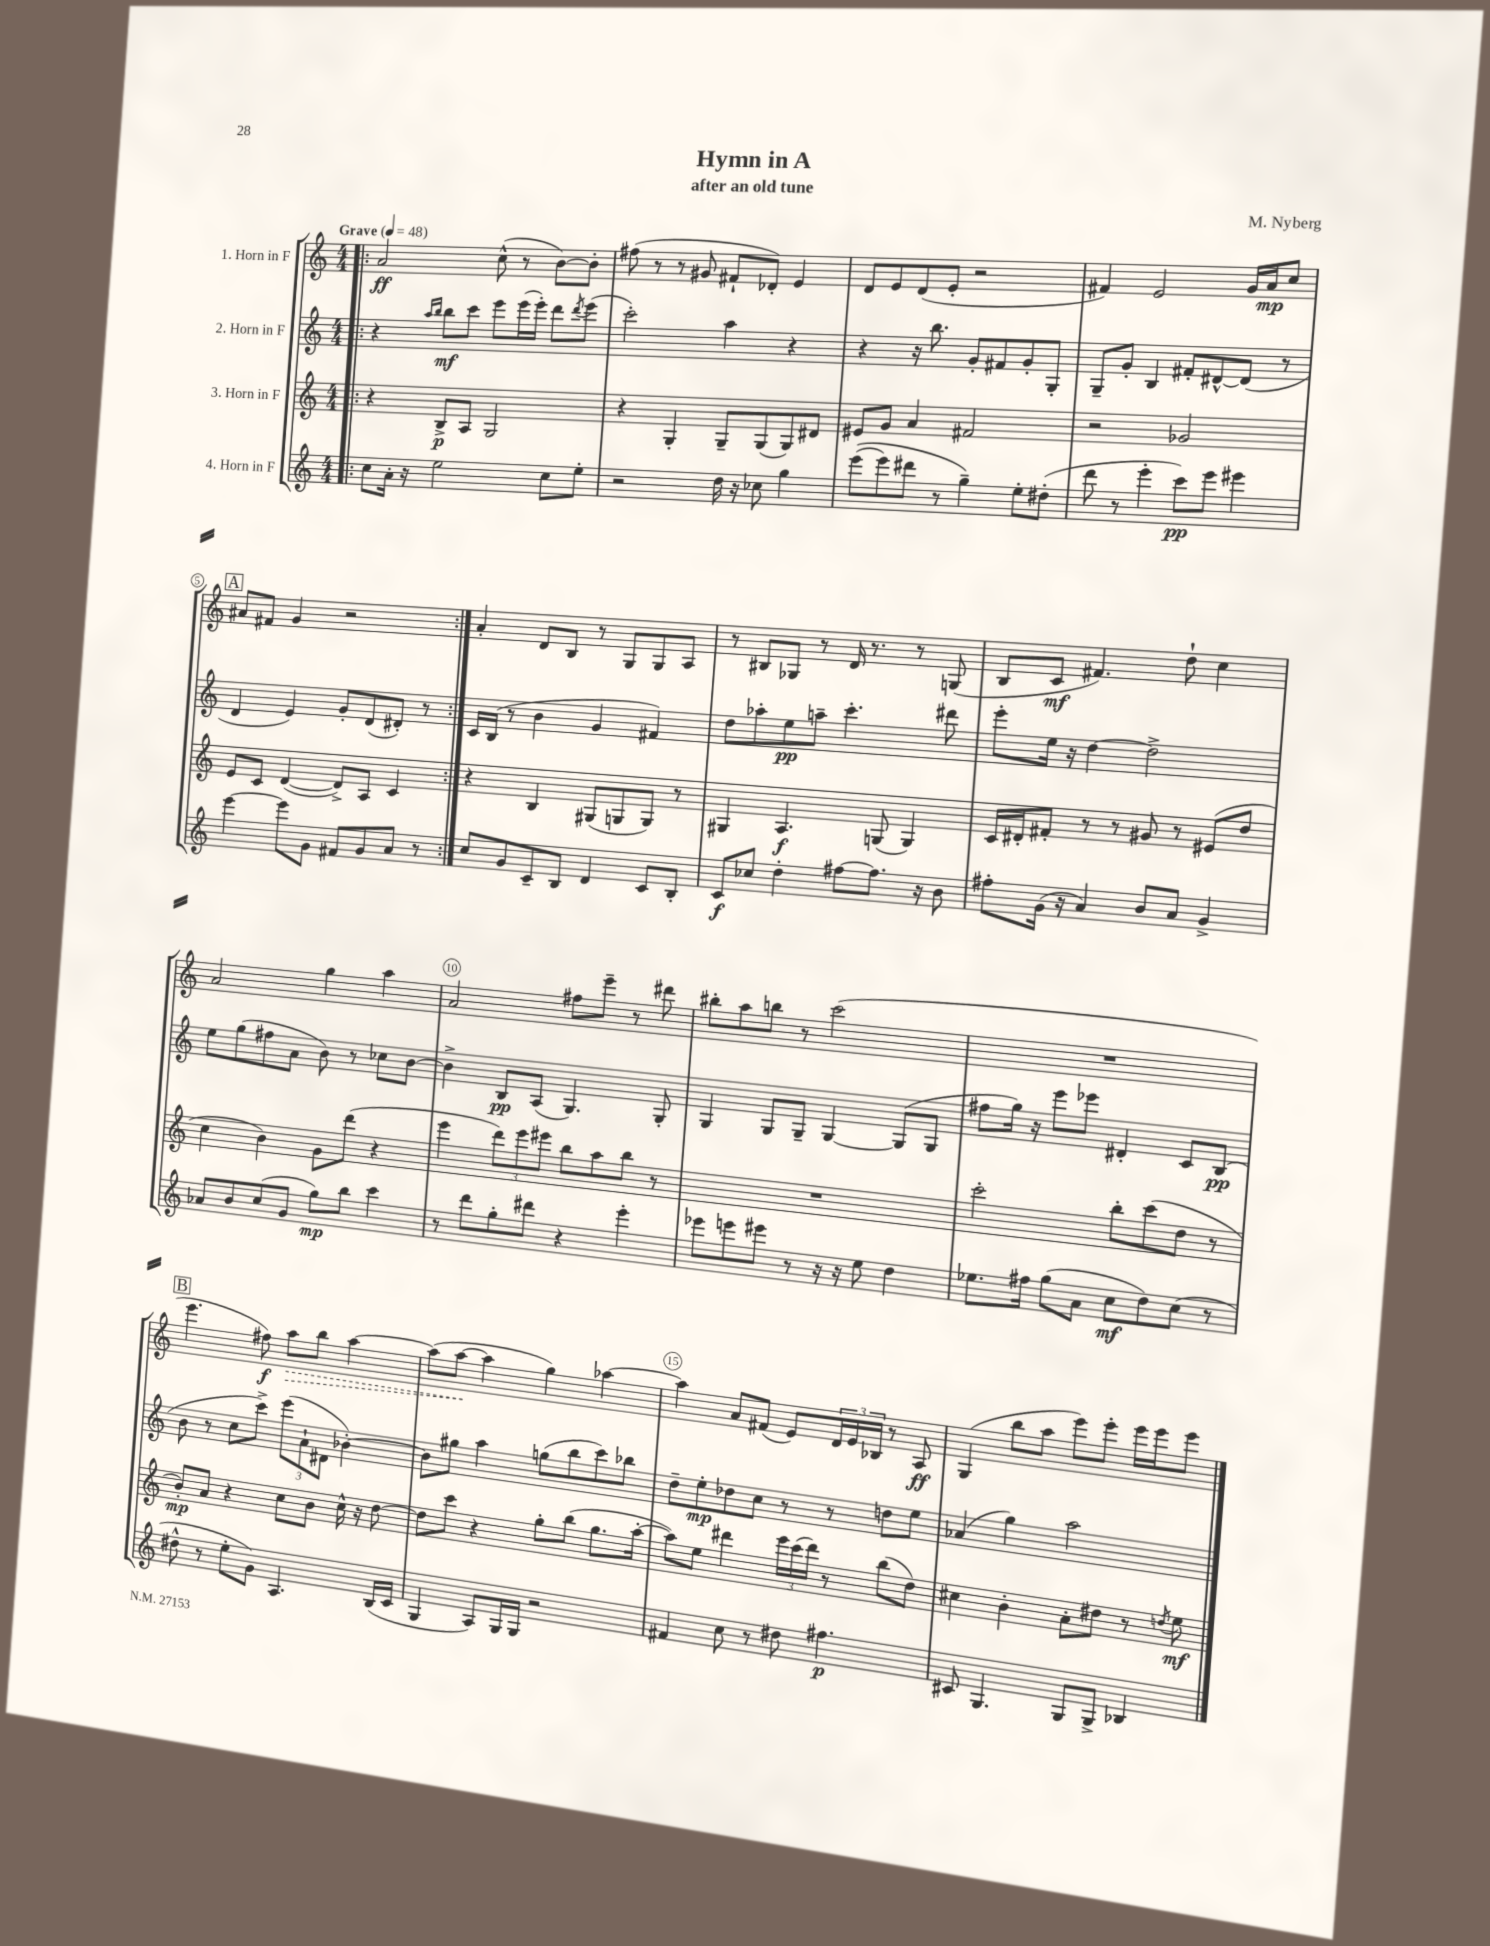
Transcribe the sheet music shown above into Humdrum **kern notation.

**kern	**kern	**kern	**kern
*staff4	*staff3	*staff2	*staff1
*clefG2	*clefG2	*clefG2	*clefG2
*k[]	*k[]	*k[]	*k[]
*M4/4	*M4/4	*M4/4	*M4/4
*MM48	*MM48	*MM48	*MM48
=!|:	=!|:	=!|:	=!|:
8cc	4r	4r	2a
16a'	.	.	.
16r	.	.	.
.	.	16qqaa	.
.	.	16qqbb	.
2ee	8B^	8bb	.
.	8A	8ccc	.
.	2G	8eee	(8cc^^
.	.	(16eee	8r
.	.	16eee')	.
8cc	.	8ddd	[8b)
.	.	8qddd	.
8ee'	.	(8eee	8b']
=	=	=	=
2r	4r	2ccc')	(8ff#
.	.	.	8r
.	4G'	.	8r
.	.	.	8g#
16dd	8G~	4aa	8f#`
16r	.	.	.
8cc-	(8G	.	8d-')
4gg	8G)	4r	4e
.	8d#	.	.
=	=	=	=
&((8eee	8e#	4r	8d
8eee)	8g	.	8e
8ddd#	4a	16r	(8d
.	.	8.bb	.
8r	.	.	8e'
4gg~&)	2f#	8g'	2r
.	.	8f#	.
8ee'	.	8g'	.
(8dd#'	.	8G'	.
=	=	=	=
8ddd	2r	8G~	4f#)
8r	.	8g'	.
4eee'	.	4B	2e
8ccc)	2g-	8f#'	.
8eee	.	[8d#^^	.
4eee#	.	(8d#]	16g
.	.	.	16a
.	.	8r	8cc
=	=	=	=
[4eee	8e	4d	8a#
.	8c	.	8f#
8eee]	([4d	4e)	4g
8g	.	.	.
8f#	8d^])	8g'	2r
8g	8A	(8d	.
8a	4c	8d#')	.
8r	.	8r	.
=:|!	=:|!	=:|!	=:|!
8cc	4r	16c	4a'
.	.	(16B	.
8g	.	8r	.
8c~	4B	4b	8d
8B	.	.	8B
4d	(8G#	4g	8r
.	8G	.	8G
8c	8G)	4f#)	8G
8B'	8r	.	8A
=	=	=	=
8c	4G#	8dd	8r
8cc-	.	8aa-'	8B#
4dd'	4.A	8ee	8G-
.	.	8aa~	8r
[8ff#	.	4.ccc'	16d
.	.	.	8.r
8.ff#]	(8G	.	.
.	4G)	.	8r
16r	.	.	.
8b	.	8ddd#	(8G
=	=	=	=
8ff#'	16c	8eee'	8B
.	16d#'	.	.
(16g	8f#'	16ee	8c
16r	.	16r	.
4a)	8r	[4dd	4.f#)
.	8r	.	.
8b	8g#	2dd^]	.
8a	8r	.	8dd`
4g^	(8e#	.	4cc
.	8dd	.	.
=	=	=	=
8a-	4cc	8ee	2a
8b	.	(8gg	.
(8cc	4b)	8ff#	.
8g	.	8a	.
8gg)	8g	8b)	4gg
8bb	(8ddd	8r	.
4ccc	4r	8cc-	4aa
.	.	[8b	.
=	=	=	=
8r	4eee	4b^]	2a
8ddd	.	.	.
8gg'	12ddd)	8B	.
.	12eee	.	.
8ddd#	.	(8A	.
.	12eee#	.	.
4r	8bb	4.G)	8ff#
.	8aa	.	8eee~
4eee'	8bb	.	8r
.	8r	8G'	8ddd#
=	=	=	=
8eee-	1r	4G	8bb#'
8eee	.	.	8aa
8eee#	.	8G	8bb
8r	.	8G~	8r
16r	.	[4G	(2ccc
16r	.	.	.
8ee	.	.	.
4dd	.	(8G]	.
.	.	8G	.
=	=	=	=
8.ee-	2ccc'	8ff#	1r
.	.	16gg)	.
16ff#	.	16r	.
(8gg	.	8eee	.
8a	.	8eee-	.
8cc	8bb'	4d#'	.
8dd)	(8ccc	.	.
(8cc	8dd	8c	.
8r	8r	(8B	.
=	=	=	=
8dd#^^	8b')	8b	4.eee
8r	8a	8r	.
8ee'	4r	8cc	.
8g)	.	8ccc^)	8ff#)
4.A	8cc	(12eee	8aa
.	.	12a`	.
.	8b	.	8bb
.	.	12d#	.
.	16cc^^	[4b-')	[4aa
.	16r	.	.
(16B	[8dd	.	.
16c	.	.	.
=	=	=	=
4G	8dd]	8b-]	(8aa]
.	8ccc	8gg#	[8aa
8A)	4r	4aa	4aa]
16G	.	.	.
16G	.	.	.
2r	8gg'	(8gg	4gg)
.	(8bb	8bb	.
.	8.gg	8ccc)	[4aa-
.	.	8bb-	.
.	[16aa'	.	.
=	=	=	=
4f#	8aa])	8dd~	4aa-]
.	8ee	8ee'	.
8cc	4ddd#	8dd-	8a
8r	.	8cc	(8f#
8dd#	24eee	8r	8e)
.	(24ccc	.	.
.	24ddd#)	.	.
4.ff#	8r	8r	24d
.	.	.	24e
.	.	.	24B-
.	(8bb	8dd	8r
.	8dd)	8ee	8A
=	=	=	=
8c#	4cc#	(4a-	(4G
4.G	.	.	.
.	4b'	4gg)	8bb
.	.	.	8aa
8G	8a'	2aa	8eee)
8G^	8dd#	.	8eee'
4B-	8r	.	16eee
.	.	.	16eee
.	8qdd	.	.
.	8ee	.	8eee
==	==	==	==
*-	*-	*-	*-
